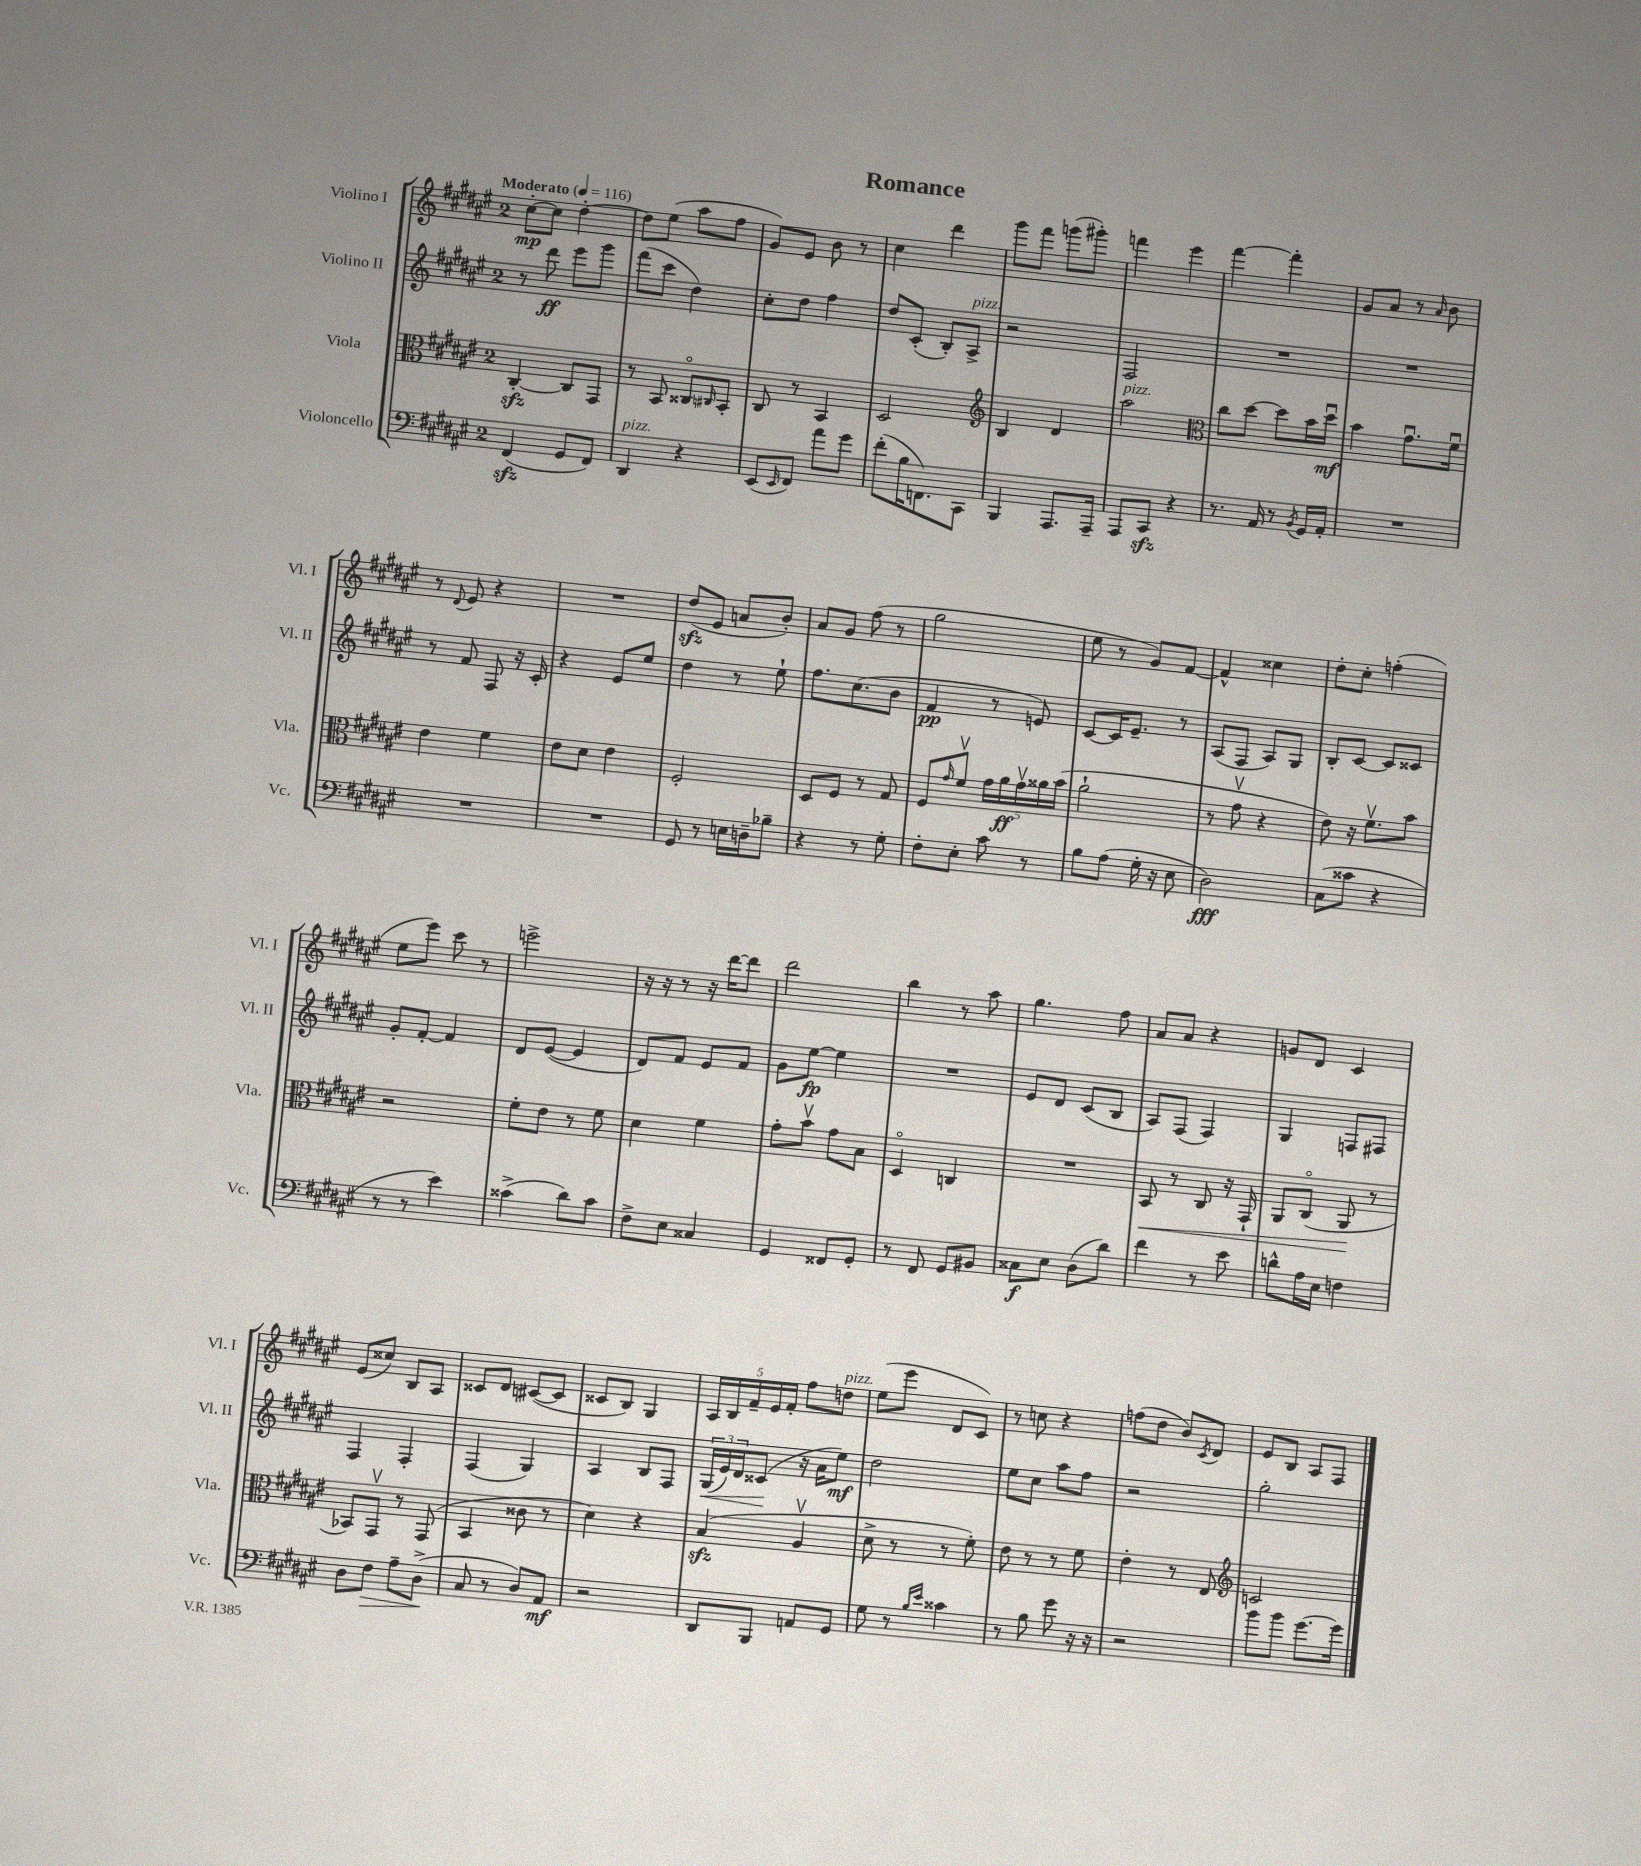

**kern	**kern	**kern	**kern
*staff4	*staff3	*staff2	*staff1
*clefF4	*clefC3	*clefG2	*clefG2
*k[f#c#g#d#a#e#]	*k[f#c#g#d#a#e#]	*k[f#c#g#d#a#e#]	*k[f#c#g#d#a#e#]
*M2/4	*M2/4	*M2/4	*M2/4
*MM116	*MM116	*MM116	*MM116
(4FF#	[4C#'	8r	[8cc#'
.	.	8ddd#	8cc#]
8GG#	8C#]	8eee#	[4dd#'
8FF#)	8GG#	8ggg#	.
=	=	=	=
4DD#	8r	(8fff#	8dd#]
.	8BB	8ccc#	(8ee#
4r	8C##o	4dd#)	8aa#
.	16qqC#	.	.
.	8BB'	.	8ff#
=	=	=	=
(8EE#	8C#	8cc#'	8g#)
16qqEE#	.	.	.
8FF#)	8r	8dd#	8e#
8a#	4BB	4ff#	8b
8g#	.	.	8r
=	=	=	=
(8f#'	2D#	8dd#	4cc#
16B	.	(8c#'	.
8.FF)	.	.	.
.	.	8B')	4ddd#
8CC#	.	8A#^	.
=	=	=	=
*	*clefG2	*	*
4BBB	4B	2r	8ggg#
.	.	.	8fff#
8.AAA#	4d#	.	(8ggg
.	.	.	8ggg#')
16AAA#~	.	.	.
=	=	=	=
8AAA#	2aa#	2F#	4fff
8CC#	.	.	.
4r	.	.	4eee#
=	=	=	=
*	*clefC3	*	*
8.r	8cc#	2r	[4fff#
.	[8dd#	.	.
16AA#	.	.	.
8r	8dd#]	.	4fff#']
8qBB	.	.	.
16GG#	16b	.	.
16AA#'	16dd#u	.	.
=	=	=	=
2r	4b	2r	8g#
.	.	.	8a#
.	8.g#u	.	8r
.	.	.	16qqa#
.	.	.	8b
.	16f#u	.	.
=	=	=	=
2r	4e#	8r	8r
.	.	.	8qqd#
.	.	8f#	8e#
.	4f#	8F#	4r
.	.	16r	.
.	.	16c#'	.
=	=	=	=
2r	8e#	4r	2r
.	8d#	.	.
.	4e#	8e#	.
.	.	8ee#	.
=	=	=	=
8GG#	2F#'	4dd#	(8dd#
8r	.	.	8e#
16E	.	8r	8a
16D~	.	.	.
8B-~	.	8ee#`	8b')
=	=	=	=
4r	8D#	8.ff#	8a#
.	8F#	.	8g#
.	.	(8.cc#	.
8r	8r	.	(8ff#
8G#'	8G#	8b	8r
=	=	=	=
8F#'	8F#	4f#	2gg#
.	16qqg#	.	.
8E#'	8f#v	.	.
8c#	20g#	8r	.
.	20a#	.	.
.	20g#v	.	.
8r	.	8e)	.
.	20a##	.	.
.	(20b	.	.
=	=	=	=
8B	2a#`	[8c#	8ee#
(8A#	.	16c#]	8r
.	.	8.e#~	.
16G#'	.	.	8g#)
16r	.	.	.
8E#	.	8r	[8f#
=	=	=	=
2D#)	8r	(8A#	4f#^^]
.	8g#v	8F#	.
.	4r	8A#)	4cc##
.	.	8G#	.
=	=	=	=
(8C#	8e#)	8B'	8dd#'
8c##	16r	[8c#	8cc#'
.	8.f#v	.	.
4r	.	8c#]	(4ff'
.	8b	8c##	.
=	=	=	=
8r	2r	8g#'	8ee#
8r	.	[8f#'	8eee#)
4e#)	.	4f#]	8ccc#
.	.	.	8r
=	=	=	=
(4c##^	8f#'	8d#	2eee^
.	8e#	([8e#	.
8d#)	8r	4e#]	.
8c##	8f#	.	.
=	=	=	=
8F#^	4d#	8d#)	16r
.	.	.	16r
8E#	.	8f#	8r
4C##	4f#	8e#	16r
.	.	.	[16ddd#
.	.	8f#	8ddd#]
=	=	=	=
4GG#	8g#'	8g#	2ddd#
.	8bv	[8ee#	.
8FF##	8g#	4ee#]	.
8GG#'	8B	.	.
=	=	=	=
8r	4D#o	2r	4bb
8FF#	.	.	.
8GG#	4C	.	8r
8BB#	.	.	8aa#
=	=	=	=
8C##	2r	8e#	4.gg#
8E#	.	8d#	.
(8D#	.	(8c#	.
8d#)	.	8B	8ff#
=	=	=	=
4f#	8BB	8A#)	8a#
.	8r	(8F#	8a#
8r	8C#	4F#)	4r
8e#	16r	.	.
.	16GG#`	.	.
=	=	=	=
8d^^	8AA#	4G#	8g
16A#	(8C#o	.	8d#
16E#	.	.	.
4F	8AA#	8F	4c#
.	8r	8F#	.
=	=	=	=
8D#	8BB-)	4F#	(8e#
8F#	8GG#v	.	8cc##)
8A#~	8r	4F#'	8B
(8D#^	(8GG#	.	8A#
=	=	=	=
8C#	4BB	(4F#	8c##
8r	.	.	8d#
8D#)	8c##	4G#)	([8c#
8AA#	8r	.	8c#]
=	=	=	=
2r	4d#)	4A#	8c##
.	.	.	8B)
.	4r	8B	4G#
.	.	8F#	.
=	=	=	=
8DD#	(4B	(24G#	20A#
.	.	24e#)	.
.	.	.	20B
.	.	24d#	.
.	.	.	20f#~
8BBB	.	(8c##	.
.	.	.	20e#
.	.	.	20f#'
8AA	4A#v	16r	8ff#
.	.	16a#	.
8GG#	.	8ee#)	8dd
=	=	=	=
8G#	8d#^	2dd#	(8ee#
8r	8r	.	8eee#
16qqB	.	.	.
16qqe#	.	.	.
4c##	8r	.	8d#
.	8f#')	.	8c#)
=	=	=	=
8r	8e#	8ee#	8r
8B	8r	8cc#	8cc
8g#	8r	8aa#	4r
16r	8f#	8ff#	.
16r	.	.	.
=	=	=	=
2r	4e#'	2r	(8ff
.	.	.	8dd#
.	8r	.	8b)
.	.	.	8qc#
.	8E#	.	8d#
=	=	=	=
*	*clefG2	*	*
8b	2c	2gg#'	8e#
8b	.	.	8B
[8.g#	.	.	8A#
.	.	.	8F#
16g#]	.	.	.
==	==	==	==
*-	*-	*-	*-
